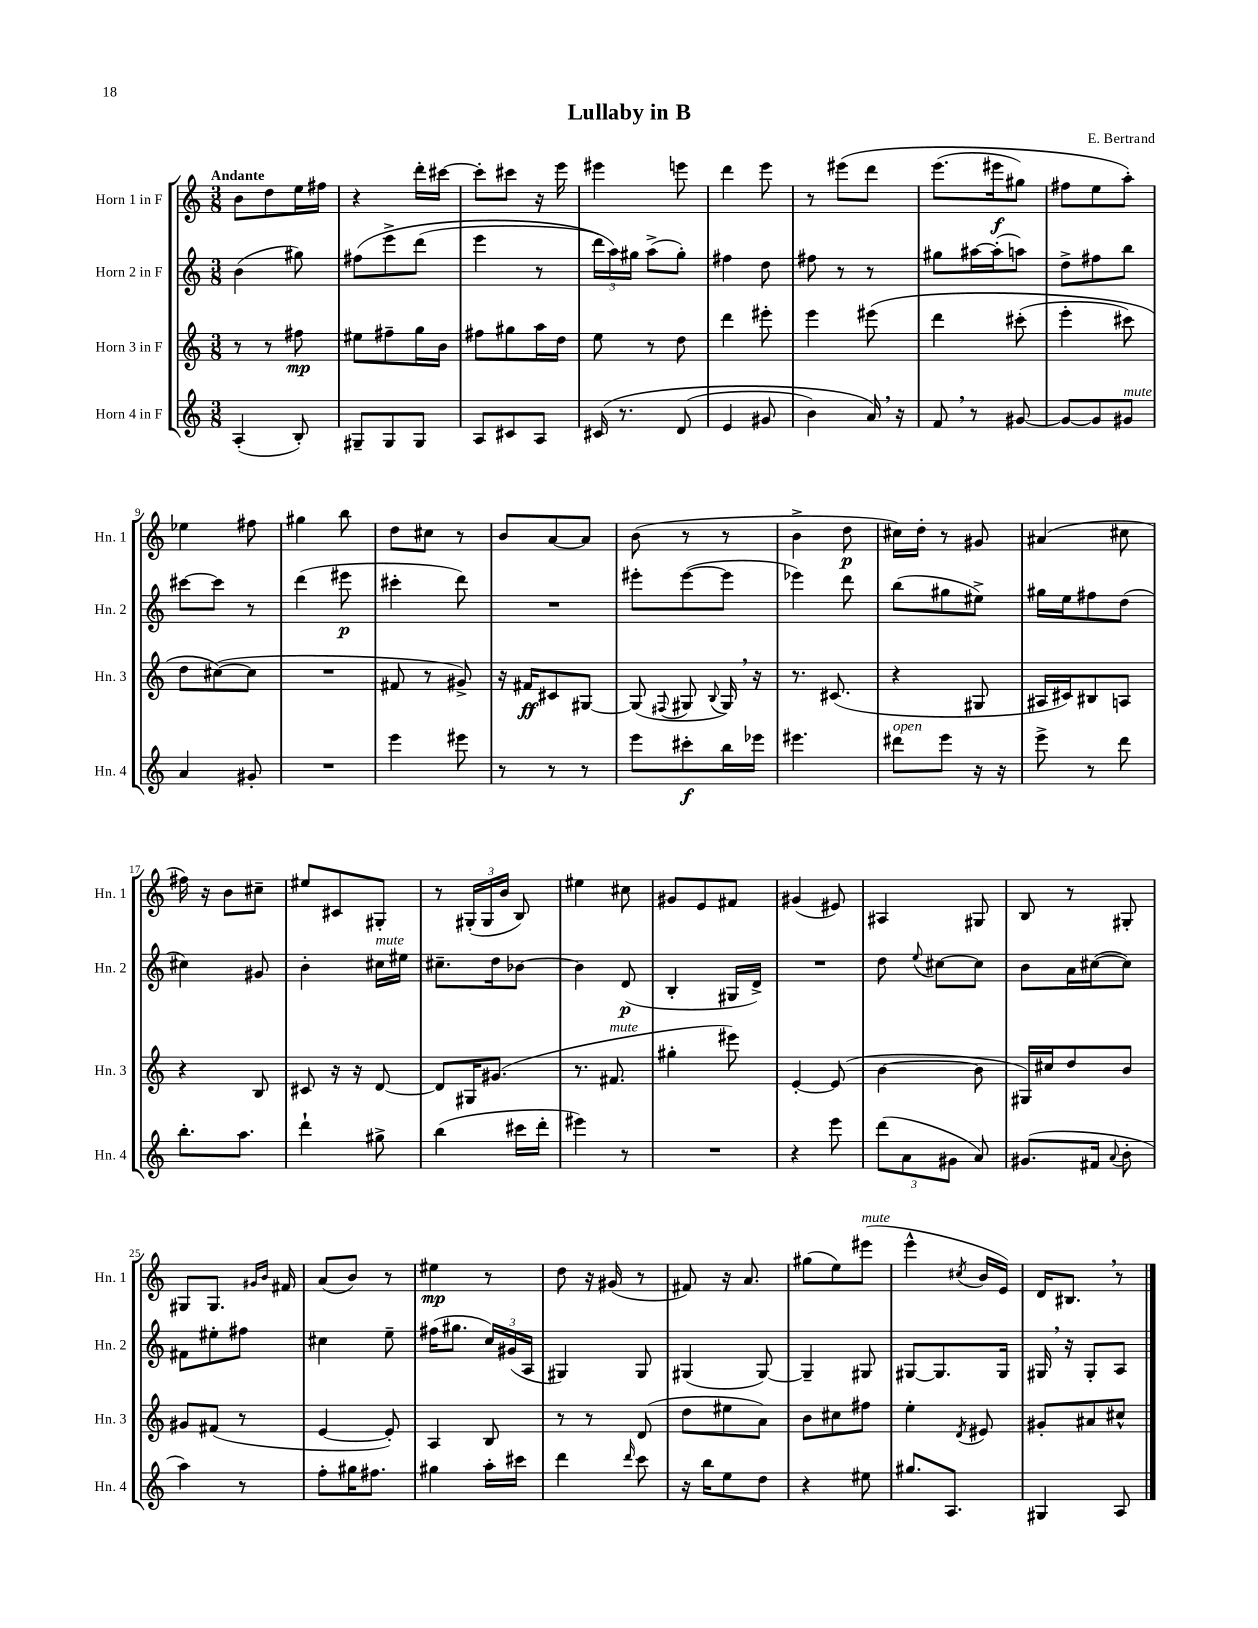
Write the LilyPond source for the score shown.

\header { title = "Lullaby in B" composer = "E. Bertrand" }
<<
\new StaffGroup <<
\new Staff = "s0" \with { instrumentName = "Horn 1 in F" shortInstrumentName = "Hn. 1" } {
    \clef treble \key c \major \numericTimeSignature \time 3/8 \tempo "Andante"
    \autoBeamOff b'8[ d''8 e''16 fis''16] |
    r4 d'''16[-. cis'''16]~ |
    cis'''8[-. cis'''8] r16 e'''16 |
    eis'''4 e'''8 |
    d'''4 e'''8 |
    r8 eis'''8[\( d'''8] |
    e'''8.[( eis'''16\f gis''8]) |
    fis''8[ e''8 a''8]-.\) |
    ees''4 fis''8 |
    gis''4 b''8 |
    d''8[ cis''8] r8 |
    b'8[ a'8~ a'8] |
    b'8( r8 r8 |
    b'4-> d''8\p |
    cis''16[) d''16]-. r8 gis'8 |
    ais'4( cis''8 |
    fis''16) r16 b'8[ cis''8]-- |
    eis''8[ cis'8 gis8]-. |
    r8 \tuplet 3/2 { gis16[-.( gis16 b'16] } b8) |
    eis''4 cis''8 |
    gis'8[ e'8 fis'8] |
    gis'4( eis'8) |
    ais4 gis8 |
    b8 r8 gis8-. |
    gis8[ gis8.] \grace { gis'16[ b'16] } fis'16 |
    a'8[( b'8]) r8 |
    eis''4\mp r8 |
    d''8 r16 gis'16( r8 |
    fis'8) r16 a'8. |
    gis''8[( e''8) eis'''8]^\markup { \italic "mute" }( |
    e'''4-^ \acciaccatura { cis''8 } b'16[ e'16]) |
    d'16[ bis8.] \breathe r8 \bar "|." |
}
\new Staff = "s1" \with { instrumentName = "Horn 2 in F" shortInstrumentName = "Hn. 2" } {
    \clef treble \key c \major \numericTimeSignature \time 3/8
    \autoBeamOff b'4( gis''8) |
    fis''8[\( e'''8-> d'''8]( |
    e'''4 r8 |
    \tuplet 3/2 { d'''16[) a''16\) gis''16] } a''8[->( gis''8]-.) |
    fis''4 d''8 |
    fis''8 r8 r8 |
    gis''8[ ais''16~ ais''16-.( a''8]) |
    d''8[-> fis''8 b''8] |
    cis'''8[~ cis'''8] r8 |
    d'''4( eis'''8\p |
    cis'''4-. d'''8) |
    R4. |
    eis'''8[-. eis'''8~( eis'''8] |
    ees'''4) d'''8 |
    b''8[( gis''8 eis''8]->) |
    gis''16[ e''16 fis''8 d''8]( |
    cis''4) gis'8 |
    b'4-. cis''16[^\markup { \italic "mute" } eis''16] |
    cis''8.[-- d''16 bes'8]~ |
    bes'4 d'8\p( |
    b4-. gis16[ d'16]->) |
    R4. |
    d''8 \appoggiatura { e''8 } cis''8[~ cis''8] |
    b'8[ a'16 cis''16~( cis''8]) |
    fis'8[ eis''8-. fis''8] |
    cis''4 e''8-- |
    fis''16[( gis''8.] \tuplet 3/2 { c''16[) gis'16( a16] } |
    gis4) gis8 |
    gis4( gis8~) |
    gis4-- gis8 |
    gis8[~ gis8. gis16] |
    gis16 \breathe r16 gis8[-. a8] \bar "|." |
}
\new Staff = "s2" \with { instrumentName = "Horn 3 in F" shortInstrumentName = "Hn. 3" } {
    \clef treble \key c \major \numericTimeSignature \time 3/8
    \autoBeamOff r8 r8 fis''8\mp |
    eis''8[ fis''8-- g''16 b'16] |
    fis''8[ gis''8 a''16 d''16] |
    e''8 r8 d''8 |
    d'''4 eis'''8-. |
    e'''4 eis'''8\( |
    d'''4 cis'''8-.( |
    e'''4-. cis'''8) |
    d''8[ cis''8~(\) cis''8] |
    R4. |
    fis'8 r8 gis'8->) |
    r16 fis'16[\ff cis'8 gis8]~ |
    gis8( \appoggiatura { fis8 } gis8 \appoggiatura { b8 } gis16) \breathe r16 |
    r8. cis'8.( |
    r4 gis8 |
    ais16[ cis'16) bis8 a8] |
    r4 b8 |
    cis'8 r16 r16 d'8~ |
    d'8[ gis16 gis'8.]( |
    r8. fis'8.^\markup { \italic "mute" } |
    gis''4-. eis'''8) |
    e'4~-. e'8( |
    b'4~ b'8 |
    gis16[) cis''16 d''8 b'8] |
    gis'8[ fis'8]( r8 |
    e'4~ e'8-.) |
    a4 b8 |
    r8 r8 d'8( |
    d''8[ eis''8 a'8]) |
    b'8[ cis''8 fis''8] |
    e''4-. \acciaccatura { d'8 } eis'8 |
    gis'8[-. ais'8 cis''8]-^ \bar "|." |
}
\new Staff = "s3" \with { instrumentName = "Horn 4 in F" shortInstrumentName = "Hn. 4" } {
    \clef treble \key c \major \numericTimeSignature \time 3/8
    \autoBeamOff a4-.( b8-.) |
    gis8[-- gis8 gis8] |
    a8[ cis'8 a8] |
    cis'16\( r8. d'8( |
    e'4 gis'8 |
    b'4) a'16\) \breathe r16 |
    f'8 \breathe r8 gis'8~ |
    gis'8[~ gis'8 gis'8]^\markup { \italic "mute" } |
    a'4 gis'8-. |
    R4. |
    e'''4 eis'''8 |
    r8 r8 r8 |
    e'''8[ cis'''8-.\f b''16 ees'''16] |
    eis'''4. |
    dis'''8[^\markup { \italic "open" } e'''8] r16 r16 |
    e'''8-> r8 d'''8 |
    b''8.[-. a''8.] |
    d'''4-! gis''8-> |
    b''4( cis'''16[ d'''16]-. |
    eis'''4) r8 |
    R4. |
    r4 e'''8 |
    \tuplet 3/2 { d'''8[( a'8 gis'8] } a'8) |
    gis'8.[( fis'16] \appoggiatura { a'8 } b'8-. |
    a''4) r8 |
    f''8[-. gis''16 fis''8.] |
    gis''4 a''16[-. cis'''16] |
    d'''4 \grace { d'''16 } c'''8 |
    r16 b''16[ e''8 d''8] |
    r4 eis''8 |
    gis''8.[ a8.] |
    gis4 a8 \bar "|." |
}
>>
>>
